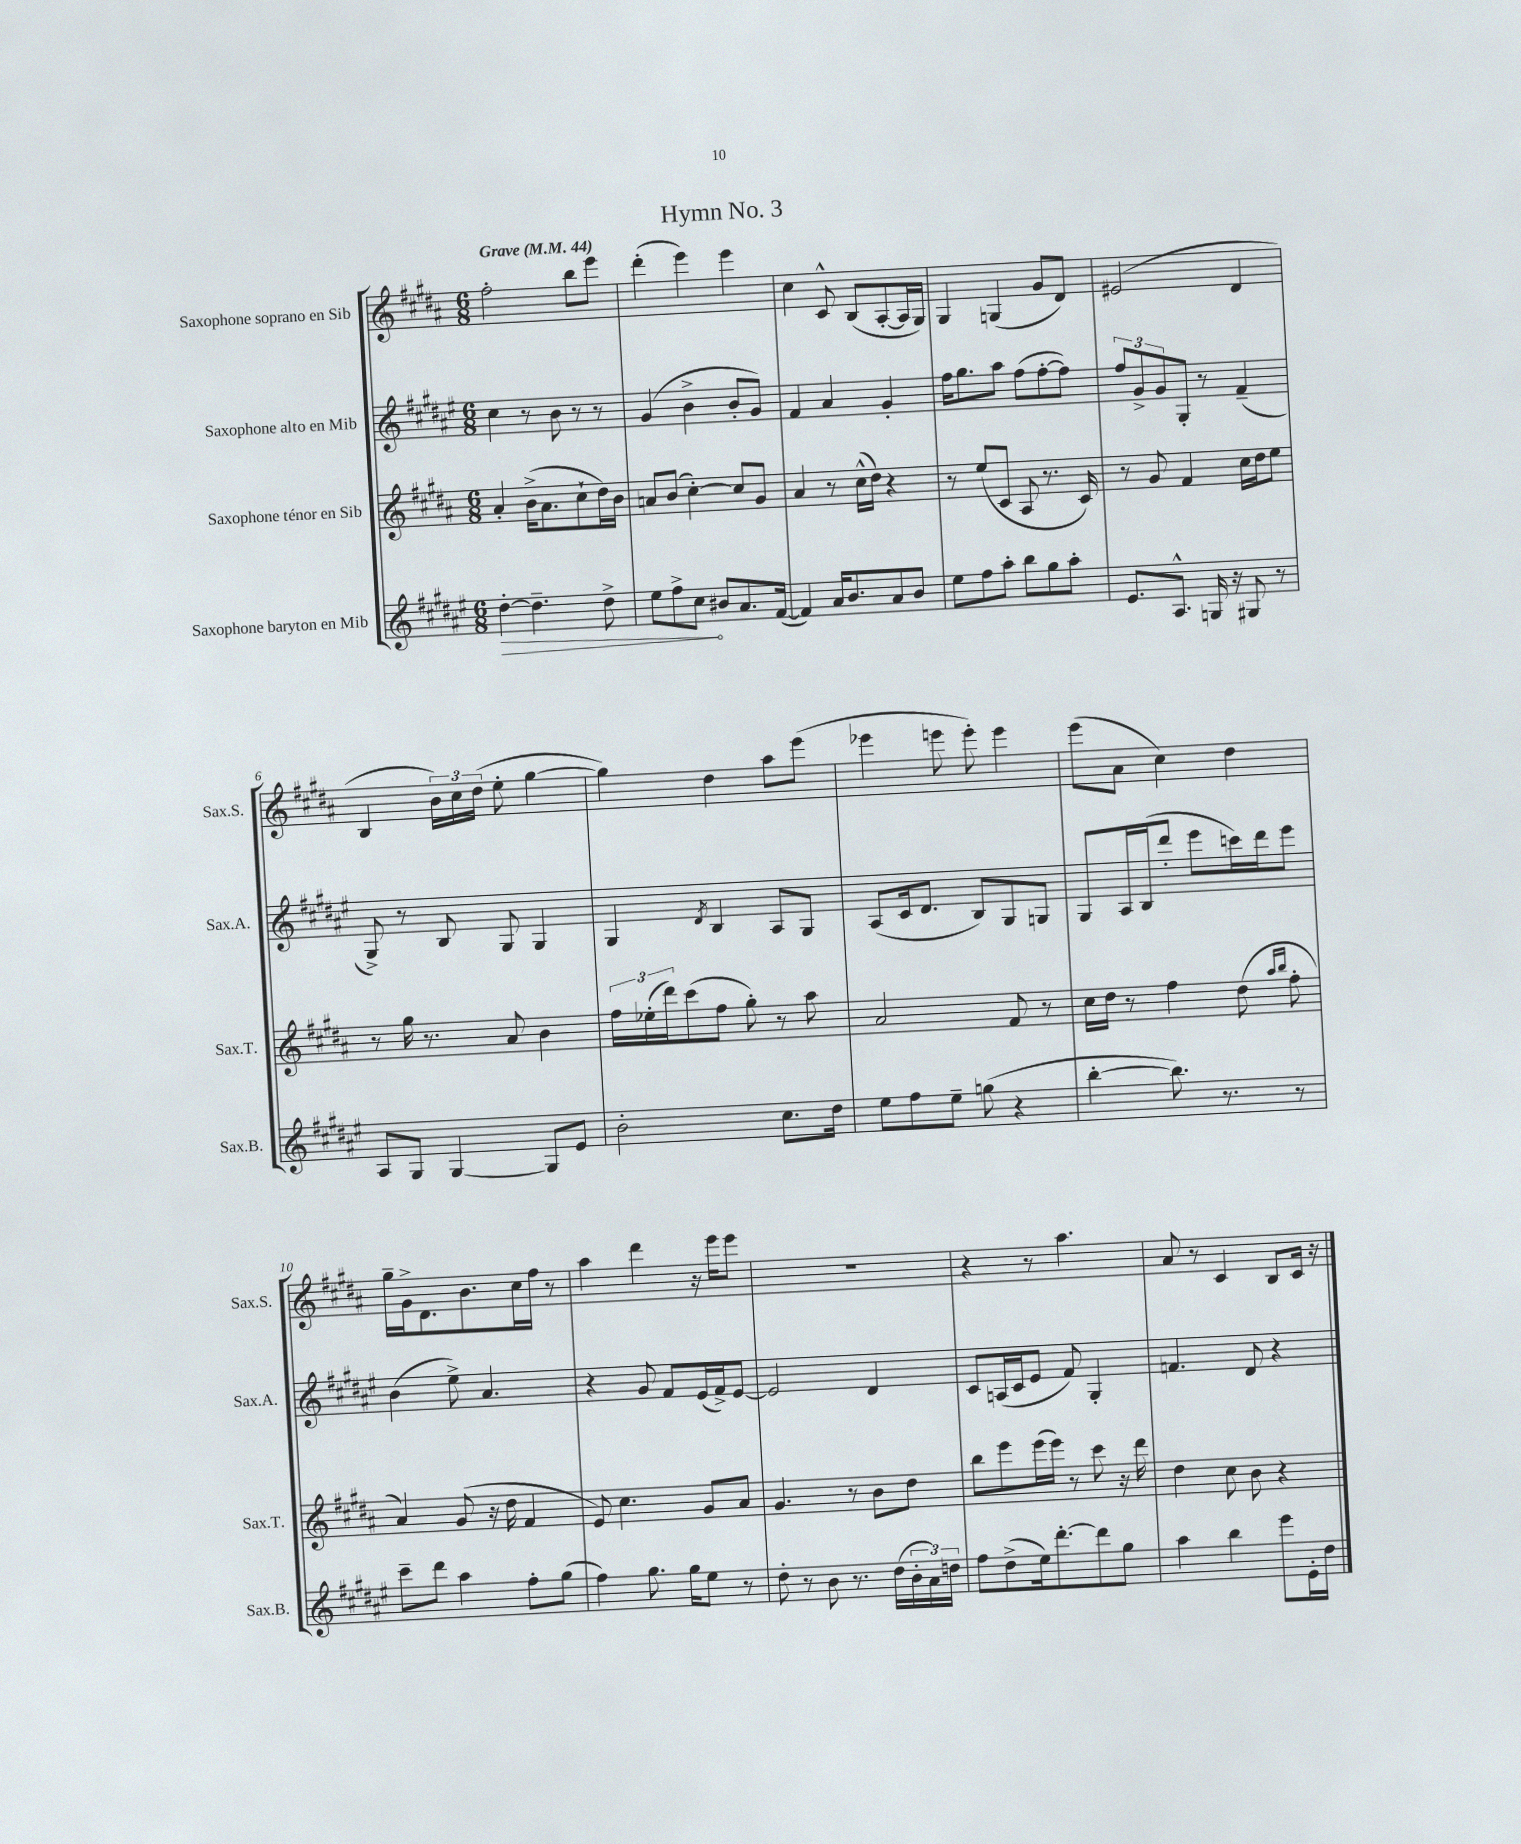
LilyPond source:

\header { title = "Hymn No. 3" }
<<
\new StaffGroup <<
\new Staff = "s0" \with { instrumentName = "Saxophone soprano en Sib" shortInstrumentName = "Sax.S." } {
    \clef treble \key b \major \numericTimeSignature \time 6/8 \tempo "Grave" 4 = 44
    fis''2-. b''8 e'''8 |
    dis'''4-.( e'''4) e'''4 |
    cis''4 cis'8-^ b8( ais8~-. ais16 gis16) |
    gis4 g4( gis'8 dis'8) |
    eis'2( dis'4 |
    b4 \tuplet 3/2 { b'16) cis''16 dis''16( } e''8-. gis''4~ |
    gis''4) dis''4 ais''8 e'''8( |
    ees'''4 e'''8 e'''8-.) e'''4 |
    e'''8( ais'8 cis''4) dis''4 |
    gis''16-- gis'16-> dis'8. b'8. cis''16 fis''16 r8 |
    ais''4 dis'''4 r16 e'''16 e'''8 |
    R2. |
    r4 r8 ais''4. |
    ais'8 r8 cis'4 b8 cis'16 r16 \bar "|." |
}
\new Staff = "s1" \with { instrumentName = "Saxophone alto en Mib" shortInstrumentName = "Sax.A." } {
    \clef treble \key fis \major \numericTimeSignature \time 6/8
    cis''4 r8 b'8 r8 r8 |
    gis'4( b'4-> b'8-. gis'8) |
    fis'4 ais'4 gis'4-. |
    fis''16 gis''8. ais''8 fis''8( fis''8~-. fis''8) |
    \tuplet 3/2 { fis''8 gis'8-> gis'8 } gis8-. r8 fis'4--( |
    gis8->) r8 b8 gis8 gis4 |
    gis4 \acciaccatura { dis'8 } b4 ais8 gis8 |
    ais8( cis'16 dis'8. b8) gis8 g8 |
    gis8 ais16 b16( dis'''8-. eis'''8 c'''16) dis'''16 eis'''8 |
    b'4( eis''8->) ais'4. |
    r4 gis'8 fis'8 eis'16( fis'16->) eis'8~ |
    eis'2 dis'4 |
    cis'8 a16( cis'16 eis'8 fis'8) gis4-. |
    f'4. dis'8 r4 \bar "|." |
}
\new Staff = "s2" \with { instrumentName = "Saxophone ténor en Sib" shortInstrumentName = "Sax.T." } {
    \clef treble \key b \major \numericTimeSignature \time 6/8
    ais'4-. b'16->( ais'8. cis''8-! dis''16) b'16 |
    a'8 b'8( cis''4~-.) cis''8 gis'8 |
    ais'4 r8 cis''16-^( dis''16) r4 |
    r8 e''8( cis'8 ais8 r8. cis'16) |
    r8 gis'8 fis'4 cis''16 dis''16 e''8 |
    r8 gis''16 r8. ais'8 b'4 |
    \tuplet 3/2 { fis''16 ees''16-.( dis'''16) } cis'''8( fis''8 gis''8-.) r8 ais''8 |
    ais'2 fis'8 r8 |
    cis''16 dis''16 r8 fis''4 dis''8( \grace { ais''16 b''16 } fis''8-. |
    ais'4) gis'8( r16 dis''16 fis'4 |
    e'8) cis''4. gis'8 ais'8 |
    gis'4. r8 b'8 dis''8 |
    b''8 e'''8 e'''16( e'''16) r8 cis'''8 r16 dis'''16 |
    dis''4 cis''8 b'8 r4 \bar "|." |
}
\new Staff = "s3" \with { instrumentName = "Saxophone baryton en Mib" shortInstrumentName = "Sax.B." } {
    \clef treble \key fis \major \numericTimeSignature \time 6/8
    \once \override Hairpin.circled-tip = ##t dis''4~-.\> dis''4.-- dis''8-> |
    eis''8 fis''8-> cis''8\! bis'8 ais'8. fis'16~( |
    fis'4) ais'16 b'8. ais'8 b'8 |
    eis''8 fis''8 ais''8-. b''8 gis''8 ais''8-. |
    eis'8. ais8.-^ g16 r16 gis8 r8 |
    ais8 gis8 gis4~ gis8 eis'8 |
    b'2-. cis''8. dis''16 |
    eis''8 fis''8 eis''8-- g''8( r4 |
    b''4~-. b''8.) r8. r8 |
    cis'''8-- dis'''8 ais''4 fis''8-. gis''8( |
    fis''4) gis''8. gis''16 eis''8 r8 |
    dis''8-. r8 b'8 r8. dis''16( \tuplet 3/2 { b'16-. ais'16) d''16 } |
    fis''8 dis''8->( eis''16) dis'''8.~-. dis'''8 gis''8 |
    ais''4 b''4 eis'''8 eis'16-. dis''16 \bar "|." |
}
>>
>>
